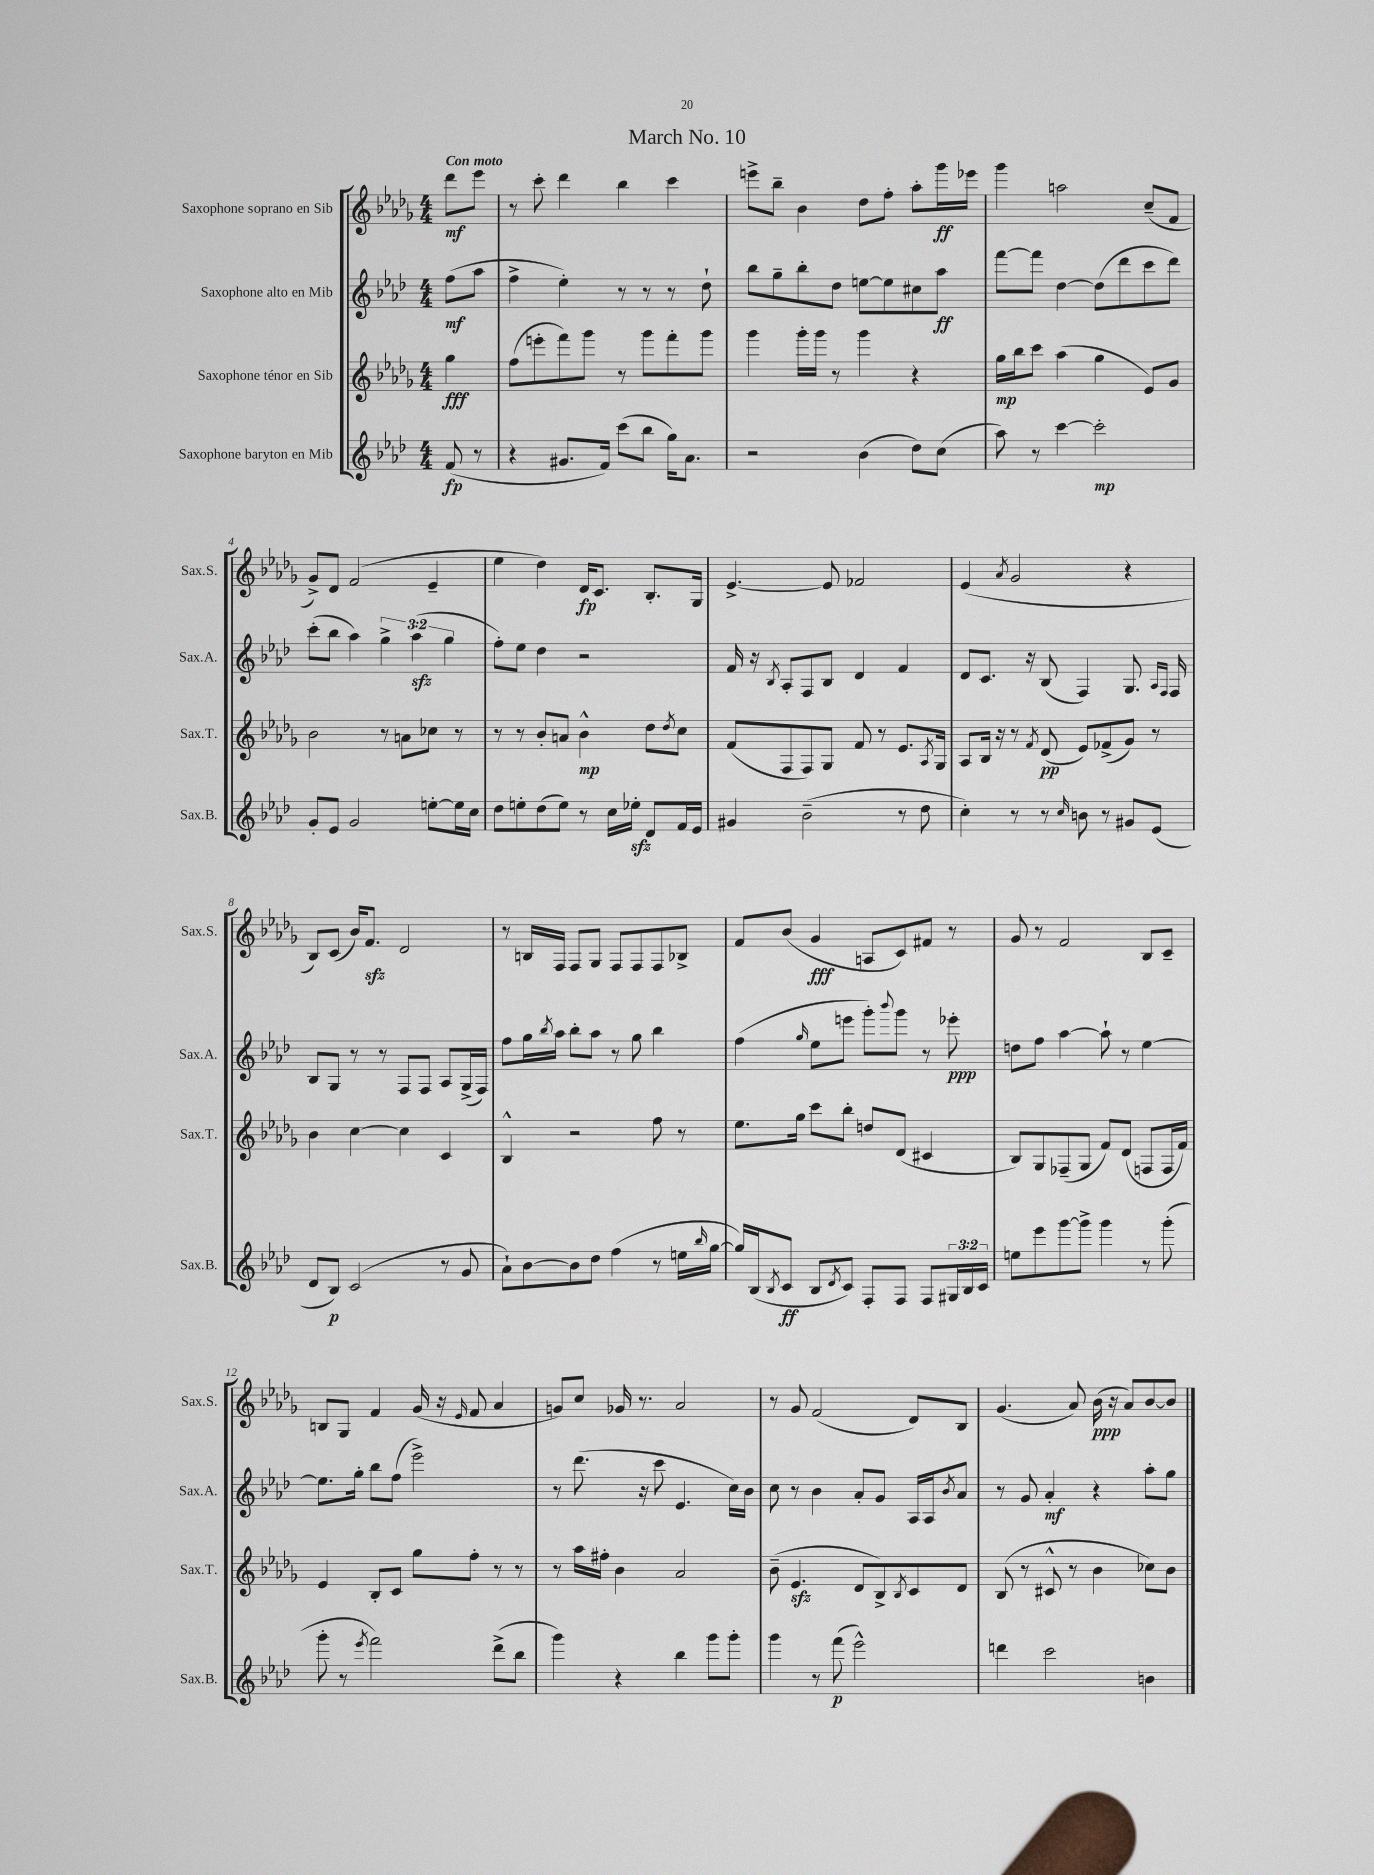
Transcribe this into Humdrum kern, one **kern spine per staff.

**kern	**dynam	**kern	**dynam	**kern	**dynam	**kern	**dynam
*part4	*part4	*part3	*part3	*part2	*part2	*part1	*part1
*staff4	*staff4	*staff3	*staff3	*staff2	*staff2	*staff1	*staff1
*I"Saxophone baryton en Mib	*	*I"Saxophone ténor en Sib	*	*I"Saxophone alto en Mib	*	*I"Saxophone soprano en Sib	*
*I'Sax.B.	*	*I'Sax.T.	*	*I'Sax.A.	*	*I'Sax.S.	*
*clefG2	*	*clefG2	*	*clefG2	*	*clefG2	*
*k[b-e-a-d-]	*	*k[b-e-a-d-g-]	*	*k[b-e-a-d-]	*	*k[b-e-a-d-g-]	*
*M4/4	*	*M4/4	*	*M4/4	*	*M4/4	*
=	=	=	=	=	=	=	=
!	!	!	!	!	!	!LO:TX:a:B:t=Con moto	!
(8f/	fp	4gg-\	fff	(8ff\L	mf	8ddd-\L	mf
8r	.	.	.	8aa-\J	.	8eee-\J	.
=1	=1	=1	=1	=1	=1	=1	=1
4r	.	(8ff\L	.	4ff^\	.	8r	.
.	.	8eeen'\	.	.	.	8ccc'\	.
8.g#X/L	.	8fff\)	.	4ee-'\)	.	4ddd-\	.
.	.	8ggg-\J	.	.	.	.	.
16f/Jk)	.	.	.	.	.	.	.
(8ccc\L	.	8r	.	8r	.	4bb-\	.
8bb-\J	.	8ggg-\L	.	8r	.	.	.
16gg\KL)	.	8fff'\	.	8r	.	4ccc\	.
8.a-\J	.	.	.	.	.	.	.
.	.	8ggg-\J	.	8dd-`\	.	.	.
=2	=2	=2	=2	=2	=2	=2	=2
2r	.	4ggg-\	.	8bb-\L	.	8eeen^\L	.
.	.	.	.	8gg~\	.	8bb-~\J	.
.	.	16ggg-'\LL	.	8bb-'\	.	4b-\	.
.	.	16ggg-\JJ	.	.	.	.	.
.	.	8r	.	8dd-\J	.	.	.
(4b-\	.	4ggg-\	.	[8een\L	.	8dd-\L	.
.	.	.	.	8ee\]	.	8ff'\J	.
8dd-\L)	.	4r	.	8cc#X\	.	8aa-'\L	.
(8cc\J	.	.	.	8aa-\J	ff	16ggg-\L	ff
.	.	.	.	.	.	16eee-X\JJ	.
=3	=3	=3	=3	=3	=3	=3	=3
8aa-\)	.	16gg-\LL	mp	[8fff\L	.	4ggg-\	.
.	.	16bb-\J	.	.	.	.	.
8r	.	8ccc\J	.	8fff\J]	.	.	.
[4ccc\	.	(4aa-\	.	[4dd-\	.	2aan\	.
2ccc'\]	mp	4gg-\	.	(8dd-\L]	.	.	.
.	.	.	.	8ddd-\	.	.	.
.	.	8e-/L)	.	8ccc\	.	(8cc~/L	.
.	.	8g-/J	.	8ddd-\J)	.	8f/J	.
!!LO:LB:g=z
=4	=4	=4	=4	=4	=4	=4	=4
8g'/L	.	2b-\	.	(8ccc'\L	.	8g-^/L)	.
8e-/J	.	.	.	8bb-\J	.	8d-/J	.
2g/	.	.	.	4aa-\)	.	(2f/	.
.	.	8r	.	6gg^\	.	.	.
.	.	8an\L	.	.	.	.	.
.	.	.	.	(6aa-zz\	.	.	.
[8een'\L	.	8cc-X\J	.	.	.	4e-~/	.
.	.	.	.	6gg\	.	.	.
16ee\L]	.	8r	.	.	.	.	.
16cc\JJ	.	.	.	.	.	.	.
=5	=5	=5	=5	=5	=5	=5	=5
8dd-\L	.	8r	.	8ff'\L)	.	4ee-\	.
8een'\	.	8r	.	8ee-\J	.	.	.
(8dd-\	.	8b-'/L	.	4dd-\	.	4dd-\)	.
8ee\J)	.	8an/J	.	.	.	.	.
8r	.	4b-^^\	mp	2r	.	16d-/KL	fp
.	.	.	.	.	.	8.c/J	.
16cc\LL	.	.	.	.	.	.	.
16ee-Xzz'\JJ	.	.	.	.	.	.	.
8d-/L	.	8dd-\L	.	.	.	8.B-'/L	.
.	.	8qdd-/	.	.	.	.	.
16f/L	.	8cc\J	.	.	.	.	.
16e-/JJ	.	.	.	.	.	16G-/Jk	.
=6	=6	=6	=6	=6	=6	=6	=6
4g#X/	.	(8f/L	.	16f/	.	[4.e-^/	.
.	.	.	.	16r	.	.	.
.	.	.	.	8qB-/	.	.	.
.	.	8F/	.	8A-'/L	.	.	.
(2b-~\	.	8F/)	.	8F/	.	.	.
.	.	8G-/J	.	8B-/J	.	8e-/]	.
.	.	8f/	.	4d-/	.	2f-X/	.
.	.	8r	.	.	.	.	.
8r	.	8.e-/L	.	4f/	.	.	.
8dd-\	.	.	.	.	.	.	.
.	.	8qA-/	.	.	.	.	.
.	.	16G-/Jk	.	.	.	.	.
=7	=7	=7	=7	=7	=7	=7	=7
4cc'\)	.	8A-/L	.	8d-/L	.	(4e-/	.
.	.	16B-/Jk	.	8.c/J	.	.	.
.	.	16r	.	.	.	.	.
.	.	.	.	.	.	8qa-/	.
8r	.	8r	.	.	.	2g-/	.
.	.	.	.	16r	.	.	.
.	.	8qf/	.	.	.	.	.
8r	.	(8d-/	pp	(8B-/	.	.	.
16qqcc/	.	.	.	.	.	.	.
8bn\	.	8e-/L)	.	4F/)	.	.	.
8r	.	(8f-X^/	.	.	.	.	.
8g#X/L	.	8g-/J)	.	8.G/	.	4r	.
(8e-/J	.	8r	.	.	.	.	.
.	.	.	.	16qqA-/LL	.	.	.
.	.	.	.	16qqF/JJ	.	.	.
.	.	.	.	16F/	.	.	.
!!LO:LB:g=z
=8	=8	=8	=8	=8	=8	=8	=8
8d-/L	.	4b-\	.	8B-/L	.	8B-/L)	.
8B-/J)	p	.	.	8G/J	.	(8c/J	.
(2c/	.	[4cc\	.	8r	.	16b-/KL)	.
.	.	.	.	.	.	8.fzz/J	.
.	.	.	.	8r	.	.	.
.	.	4cc\]	.	8F/L	.	2d-/	.
.	.	.	.	8F/J	.	.	.
8r	.	4c/	.	8A-/L	.	.	.
8g/	.	.	.	(16G^/L	.	.	.
.	.	.	.	16F/JJ)	.	.	.
=9	=9	=9	=9	=9	=9	=9	=9
8a-`\L)	.	4B-^^/	.	8ff\L	.	8r	.
[8b-\	.	.	.	16gg\L	.	16Bn/LL	.
.	.	.	.	8qbb-/	.	.	.
.	.	.	.	16aa-\JJ	.	16F/JJ	.
8b-\]	.	2r	.	8bb-'\L	.	8F/L	.
8dd-\J	.	.	.	8aa-\J	.	8G-/J	.
(4ff\	.	.	.	8r	.	8F/L	.
.	.	.	.	8gg\	.	8F/	.
8r	.	8ff\	.	4bb-\	.	8F/	.
16een\LL	.	8r	.	.	.	8B-X^/J	.
16qqbb-/	.	.	.	.	.	.	.
[16gg\JJ	.	.	.	.	.	.	.
=10	=10	=10	=10	=10	=10	=10	=10
16gg/LL])	.	8.ee-\L	.	(4ff\	.	8f/L	.
(16B-/J	.	.	.	.	.	.	.
8qB-/	.	.	.	.	.	.	.
8c/J	ff	.	.	.	.	(8b-/J	.
.	.	16gg-\Jk	.	.	.	.	.
.	.	.	.	16qqgg/	.	.	.
8B-/L	.	8ccc\L	.	8ee-\L	.	4g-/	fff
8qd-/	.	.	.	.	.	.	.
8c/J)	.	8bb-'\J	.	8eeen\J	.	.	.
8F'/L	.	8ddn/L	.	8ggg'\L)	.	8An/L	.
.	.	.	.	8qqbbb-/	.	.	.
8F/J	.	(8d-/J	.	8ggg\J	.	8c/)	.
8F/L	.	4c#X/	.	8r	.	8f#X/J	.
24G#X/L	.	.	.	8eee-X'\	ppp	8r	.
24B-/	.	.	.	.	.	.	.
24c/JJ	.	.	.	.	.	.	.
=11	=11	=11	=11	=11	=11	=11	=11
8een\L	.	8B-/L)	.	8ddn\L	.	8g-/	.
8eee-\	.	8G-/	.	8ff\J	.	8r	.
[8ggg\	.	(8F-X~/	.	[4aa-\	.	2f/	.
8ggg^\J]	.	8G-/J	.	.	.	.	.
4ggg\	.	8f/L)	.	8aa-`\]	.	.	.
.	.	(8d-/J	.	8r	.	.	.
8r	.	8Fn/L	.	[4ee-\	.	8B-/L	.
(8ggg'\	.	16F/L	.	.	.	8c~/J	.
.	.	16f/JJ)	.	.	.	.	.
!!LO:LB:g=z
=12	=12	=12	=12	=12	=12	=12	=12
8ggg'\	.	4e-/	.	8.ee-\L]	.	8Bn/L	.
8r	.	.	.	.	.	8G-/J	.
.	.	.	.	16gg'\Jk	.	.	.
8qeee-/	.	.	.	.	.	.	.
2fff\)	.	8B-'/L	.	8bb-\L	.	4f/	.
.	.	8c/J	.	(8ff\J	.	.	.
.	.	8gg-\L	.	2eee-^\)	.	(16g-/	.
.	.	.	.	.	.	16r	.
.	.	.	.	.	.	16qqe-/	.
.	.	8ff'\J	.	.	.	8f/	.
(8ddd-^\L	.	8r	.	.	.	4a-/	.
8bb-\J	.	8r	.	.	.	.	.
=13	=13	=13	=13	=13	=13	=13	=13
4ggg\)	.	8r	.	8r	.	8gn/L)	.
.	.	16aa-\LL	.	(8.ddd-\	.	8cc/J	.
.	.	16ff#X'\JJ	.	.	.	.	.
4r	.	4b-\	.	.	.	16g-X/	.
.	.	.	.	16r	.	8.r	.
.	.	.	.	8ccc\	.	.	.
4bb-\	.	2a-/	.	4.e-/	.	2a-/	.
8ggg\L	.	.	.	.	.	.	.
8ggg'\J	.	.	.	16cc\LL)	.	.	.
.	.	.	.	16b-\JJ	.	.	.
=14	=14	=14	=14	=14	=14	=14	=14
4ggg\	.	(8b-~\	.	8cc\	.	8r	.
.	.	4.e-zz/	.	8r	.	8g-/	.
8r	.	.	.	4b-\	.	(2f/	.
(8fff\	p	.	.	.	.	.	.
2eee-^^\)	.	8d-/L	.	8a-'/L	.	.	.
.	.	8B-^/)	.	8g/J	.	.	.
.	.	8qB-/	.	.	.	.	.
.	.	8c/	.	16A-/LL	.	8d-/L)	.
.	.	.	.	16A-/J	.	.	.
.	.	.	.	8qb-/	.	.	.
.	.	8d-/J	.	8a-/J	.	8B-/J	.
=15	=15	=15	=15	=15	=15	=15	=15
4dddn\	.	(8B-/	.	8r	.	(4.g-/	.
.	.	8r	.	8g/	.	.	.
2ccc\	.	8c#X^^/	.	4a-'/	mf	.	.
.	.	8r	.	.	.	8a-/)	.
.	.	4b-\	.	4r	.	(16b-\	ppp
.	.	.	.	.	.	16r	.
.	.	.	.	.	.	8a-/L)	.
4bn\	.	8cc-X\L)	.	8aa-'\L	.	[8b-/	.
.	.	8b-\J	.	8gg\J	.	8b-/J]	.
==	==	==	==	==	==	==	==
*-	*-	*-	*-	*-	*-	*-	*-
